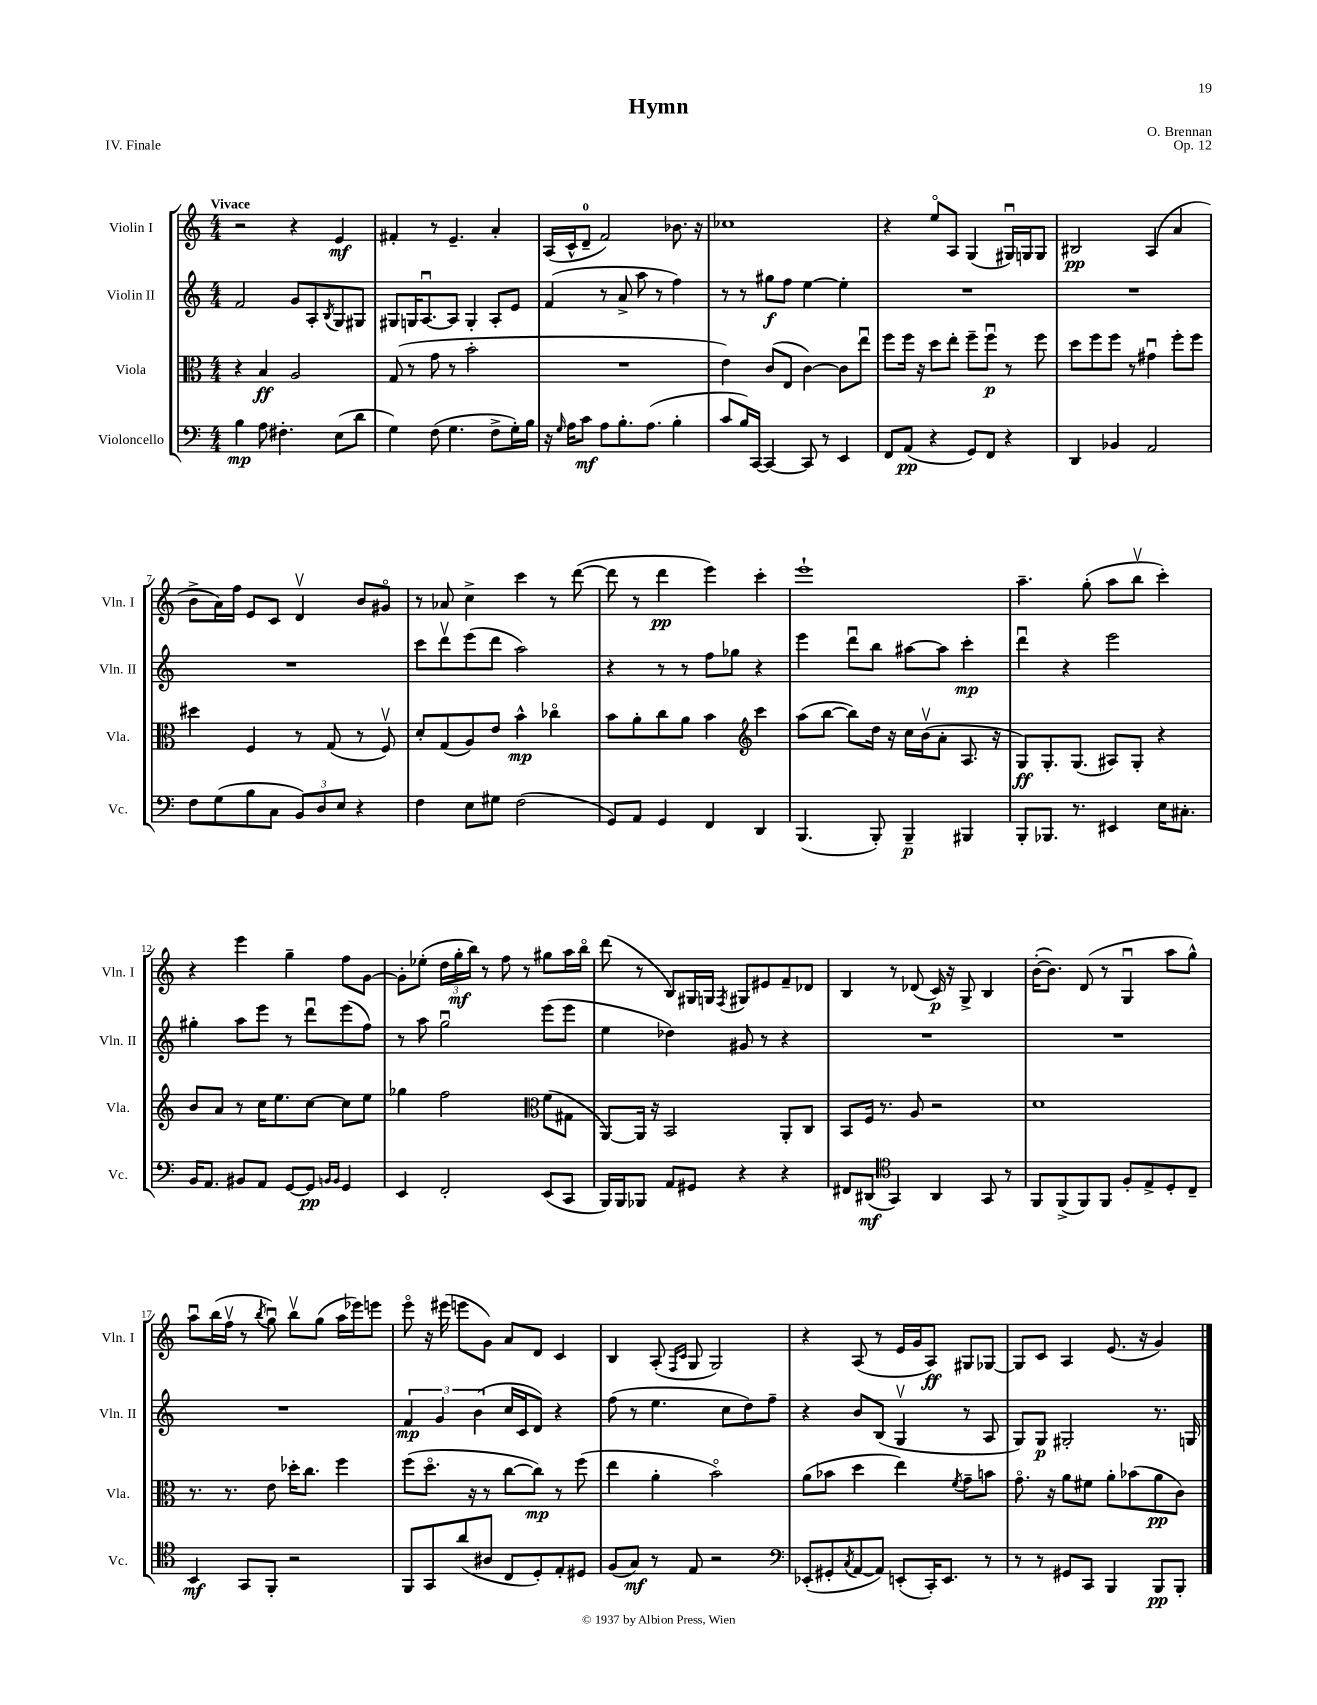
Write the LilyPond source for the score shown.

\header { title = "Hymn" composer = "O. Brennan" opus = "Op. 12" piece = "IV. Finale" }
<<
\new StaffGroup <<
\new Staff = "s0" \with { instrumentName = "Violin I" shortInstrumentName = "Vln. I" } {
    \clef treble \key c \major \numericTimeSignature \time 4/4 \tempo "Vivace"
    r2 r4 e'4\mf |
    fis'4-. r8 e'4.-- a'4-. |
    a16( c'16-^ d'8-0-- f'2) bes'8. r16 |
    ces''1 |
    r4 e''8\flageolet a8 g4( gis16\downbow) g16 g8 |
    bis2\pp a4( a'4 |
    b'8-> a'16) f''16 e'8 c'8 d'4\upbow b'8 gis'8\flageolet |
    r8 aes'8 c''4-> c'''4 r8 d'''8~( |
    d'''8 r8 d'''4\pp e'''4) c'''4-. |
    e'''1-! |
    a''4.-- g''8-.( a''8 b''8\upbow c'''4-.) |
    r4 e'''4 g''4-- f''8 g'8~ |
    g'8-. ees''8-.( \tuplet 3/2 { d''16 g''16-.\mf b''16) } r8 f''8 r8 gis''8 a''16 b''16\flageolet |
    d'''8( r8 b8) gis16 g16 \acciaccatura { f8 } gis8 eis'8 f'8-- des'8 |
    b4 r8 des'8( c'16\p) r16 g8-> b4 |
    b'16~-.( b'8.) d'8( r8 g4\downbow a''8 g''8-^) |
    a''8\downbow b''16( f''16\upbow r8 \acciaccatura { b''8 } g''8\downbow) b''8\upbow g''8( a''16 ees'''16) e'''8 |
    e'''8\flageolet r16 eis'''16( e'''8 g'8) a'8 d'8 c'4 |
    b4 a8-.( \grace { f16 c'16 } g8 g2) |
    r4 a8( r8 e'16 g'16 a8\ff) gis8 ges8~ |
    ges8 c'8 a4 e'8.( r16 g'4) \bar "|." |
}
\new Staff = "s1" \with { instrumentName = "Violin II" shortInstrumentName = "Vln. II" } {
    \clef treble \key c \major \numericTimeSignature \time 4/4
    f'2 g'8 a8-. \acciaccatura { b8 } g8 gis8 |
    gis8 g16 a8.~\downbow a8 g4-. a8-. e'8 |
    f'4( r8 a'8-> a''8 r8 f''4) |
    r8 r8 gis''8\f f''8 e''4~ e''4-. |
    R1 |
    R1 |
    R1 |
    c'''8 d'''8\upbow e'''8( d'''8 a''2) |
    r4 r8 r8 f''8 ges''8 r4 |
    e'''4 d'''8\downbow b''8 ais''8~ ais''8 c'''4-.\mp |
    d'''4\downbow r4 e'''2 |
    gis''4-. a''8 e'''8 r8 d'''8\downbow e'''8( f''8) |
    r8 a''8 g''2\downbow e'''8( e'''8 |
    e''4 des''4) gis'8 r8 r4 |
    R1 |
    R1 |
    R1 |
    \tuplet 3/2 { f'4\mp g'4 b'4( } c''16 c'16 d'8) r4 |
    f''8( r8 e''4. c''8 d''8) f''8-- |
    r4 b'8 b8( g4\upbow r8 a8 |
    g8) g8\p gis2-. r8. g16 \bar "|." |
}
\new Staff = "s2" \with { instrumentName = "Viola" shortInstrumentName = "Vla." } {
    \clef alto \key c \major \numericTimeSignature \time 4/4
    r4 b4\ff a2 |
    g8( r8 g'8 r8 b'2-. |
    R1 |
    e'4) c'8( e8 c'4~) c'8 e''8\downbow |
    f''8 f''16 r16 d''8 e''8-. f''8-- f''8\downbow\p r8 f''8 |
    d''8 f''8 f''8 r8 gis'4\downbow f''8-. f''8 |
    dis''4 f4 r8 g8( r8 f8\upbow) |
    d'8-. g8( a8) e'8 b'4-^\mp ces''4\flageolet |
    b'8 a'8-. c''8 a'8 b'4 \clef treble c'''4 |
    a''8( b''8~ b''8) d''16 r16 c''16 b'16\upbow( a'8-. a8. r16 |
    g8\ff) g8.-. g8.( ais8) g8-. r4 |
    b'8 a'8 r8 c''16 e''8. c''8~ c''8 e''8 |
    ges''4 f''2 \clef alto f'8( gis8 |
    a,8~) a,16 r16 b,2 a,8-. c8 |
    b,8 f16 r8. a8 r2 |
    d'1 |
    r8. r8. e'8 des''16-. c''8. f''4 |
    f''8( d''8.\flageolet r16 r8 c''8~ c''8\mp) r8 f''8( |
    e''4 a'4-. b'2\flageolet) |
    a'8( bes'8 d''4 e''4) \acciaccatura { f'8 } g'8-- b'8 |
    g'8.\flageolet r16 a'8 fis'8 a'8-. bes'8( a'8\pp c'8) \bar "|." |
}
\new Staff = "s3" \with { instrumentName = "Violoncello" shortInstrumentName = "Vc." } {
    \clef bass \key c \major \numericTimeSignature \time 4/4
    b4\mp a8 fis4.-. e8( d'8 |
    g4) f8( g4. f8-> g16-.) b16 |
    r16 \grace { g16 } a16 c'8\mf a8 b8.-. a8.( b4-. |
    c'8 b16) c,16~ c,4~ c,8 r8 e,4 |
    f,8 a,8\pp( r4 g,8) f,8 r4 |
    d,4 bes,4 a,2 |
    f8 g8( b8 c8 \tuplet 3/2 { b,8) d8 e8 } r4 |
    f4 e8 gis8 f2( |
    g,8) a,8 g,4 f,4 d,4 |
    b,,4.( b,,8-.) b,,4--\p bis,,4 |
    b,,8-. bes,,8. r8. eis,4 e16 cis8.-. |
    b,16 a,8. bis,8 a,8 g,8~ g,8\pp \grace { b,16 b,16 } g,4 |
    e,4 f,2-. e,8( c,8 |
    b,,16) b,,16 bes,,8 a,8 gis,8 r4 r4 |
    fis,8 dis,8\mf( \clef tenor g,4) a,4 g,8 r8 |
    f,8 f,8->( f,8) f,8 f8-. e8-> d8-. c8-- |
    b,4\mf g,8 f,8-. r2 |
    f,8 g,8 a'8( ais8 c8 d8-.) e8-. dis8 |
    f8( g8\mf) r8 e8 r2 |
    \clef bass ees,8-.( gis,8-. \acciaccatura { c8 } a,8~ a,8) e,8-.( c,16-.) e,8. r8 |
    r8 r8 gis,8 c,8 b,,4 b,,8\pp b,,8-. \bar "|." |
}
>>
>>
